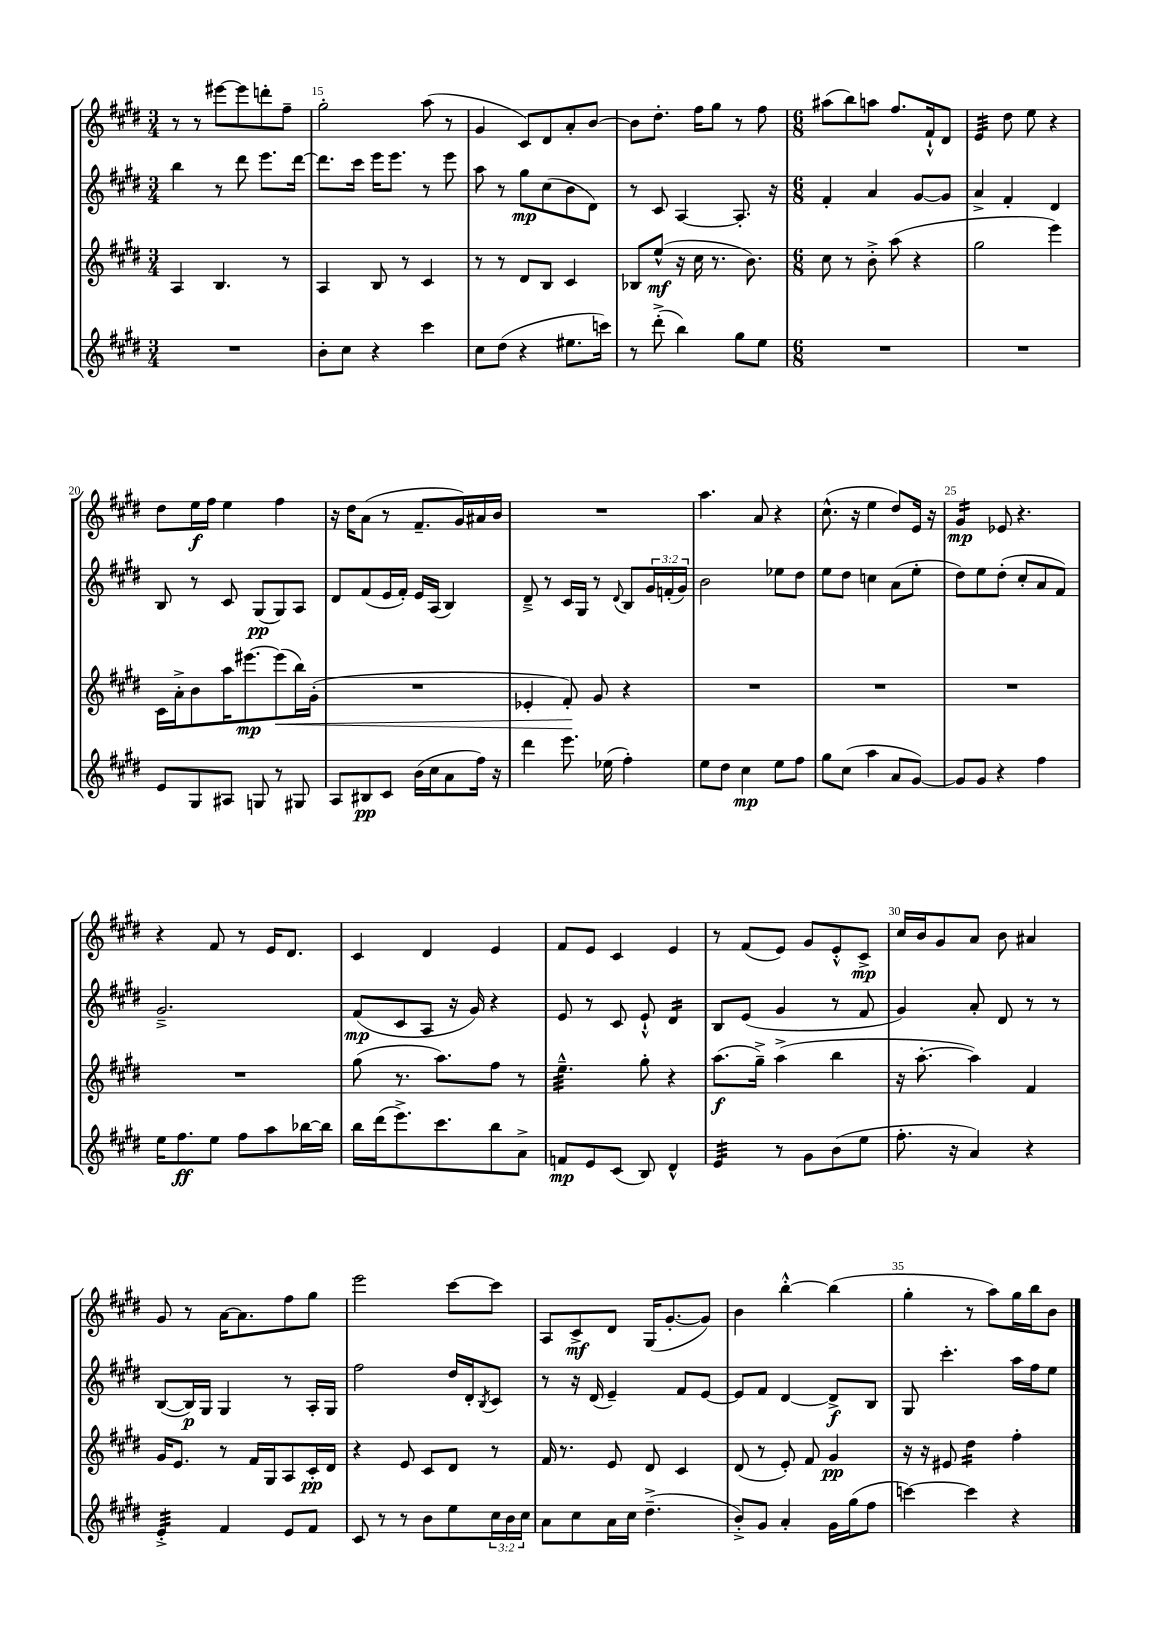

**kern	**kern	**kern	**kern
*staff4	*staff3	*staff2	*staff1
*clefG2	*clefG2	*clefG2	*clefG2
*k[f#c#g#d#]	*k[f#c#g#d#]	*k[f#c#g#d#]	*k[f#c#g#d#]
*M3/4	*M3/4	*M3/4	*M3/4
2.r	4A/	4bb\	8r
.	.	.	8r
.	4.B/	8r	[8eee#\L
.	.	8ddd#\	8eee#\]
.	.	8.eee\L	8ddd'\
.	8r	.	8ff#~\J
.	.	[16ddd#\Jk	.
=	=	=	=
8b'\L	4A/	8.ddd#\]L	2gg#'\
8cc#\J	.	.	.
.	.	16ccc#\Jk	.
4r	8B/	16eee\LK	.
.	.	8.eee\J	.
.	8r	.	.
4ccc#\	4c#/	8r	(8aa\
.	.	8eee\	8r
=	=	=	=
8cc#\L	8r	8aa\	4g#/
(8dd#\J	8r	8r	.
4r	8d#/L	8gg#\L	8c#/L)
.	8B/J	(8cc#\	8d#/
8.ee#\L	4c#/	8b\	8a'/
.	.	8d#\J)	[8b/J
16ccc\Jk)	.	.	.
=	=	=	=
8r	8B-/L	8r	8b\]L
(8ddd#'^\	(8ee^^/J	8c#/	8.dd#'\J
4bb\)	16r	[4A/	.
.	16cc#\	.	16ff#\LK
.	8.r	.	8gg#\J
8gg#\L	.	8.A'/]	8r
.	8.b\)	.	.
8ee\J	.	.	8ff#\
.	.	16r	.
=	=	=	=
*M6/8	*M6/8	*M6/8	*M6/8
2.r	8cc#\	4f#'/	(8aa#\L
.	8r	.	8bb\)
.	8b'^\	4a/	8aa\J
.	(8aa\	.	8.ff#/L
.	4r	[8g#/L	.
.	.	.	16f#`^^/k
.	.	8g#/]J	8d#/J
=	=	=	=
2.r	2gg#\	4a^/	4e/
.	.	4f#'/	8dd#\
.	.	.	8ee\
.	4eee\)	4d#/	4r
=	=	=	=
8e/L	16c#\LL	8B/	8dd#\L
.	16a'^\J	.	.
8G#/	8b\	8r	16ee\L
.	.	.	16ff#\JJ
8A#/J	16aa\K	8c#/	4ee\
.	[8.eee#\	.	.
8G/	.	(8G#/L	.
8r	(8eee#\]	8G#/)	4ff#\
8G#/	16bb\L)	8A/J	.
.	(16g#'\JJ	.	.
=	=	=	=
8A/L	2.r	8d#/L	16r
.	.	.	16dd#\LK
8B#/	.	(8f#/	(8a\J
8c#/J	.	16e/L	8r
.	.	16f#'/JJ)	.
(16b\LL	.	16e/LL	8.f#~/L
16cc#\J	.	(16A/JJ	.
8a\	.	4B/)	.
.	.	.	16g#/L)
16ff#\Jk)	.	.	16a#/
16r	.	.	16b/JJ
=	=	=	=
4ddd#\	4e-'/	8d#~^/	2.r
.	.	8r	.
8.eee\	8f#'/)	16c#/LL	.
.	.	16G#/JJ	.
.	8g#/	8r	.
(16ee-\	.	.	.
.	.	8qqd#/	.
4ff#'\)	4r	8B/L	.
.	.	24g#/L	.
.	.	(24f'/	.
.	.	24g#/JJ)	.
=	=	=	=
8ee\L	2.r	2b\	4.aa\
8dd#\J	.	.	.
4cc#\	.	.	.
.	.	.	8a/
8ee\L	.	8ee-\L	4r
8ff#\J	.	8dd#\J	.
=	=	=	=
8gg#\L	2.r	8ee\L	(8.cc#^^\
(8cc#\J	.	8dd#\J	.
.	.	.	16r
4aa\	.	4cc\	4ee\
8a/L	.	(8a\L	8dd#/L)
[8g#/J)	.	8ee'\J	16e/Jk
.	.	.	16r
=	=	=	=
8g#/]L	2.r	8dd#\L)	4g#/
8g#/J	.	8ee\	.
4r	.	(8dd#'\J	8e-/
.	.	8cc#'/L	4.r
4ff#\	.	8a/	.
.	.	8f#/J)	.
=	=	=	=
16ee\LK	2.r	2.g#~^/	4r
8.ff#\	.	.	.
8ee\J	.	.	8f#/
8ff#\L	.	.	8r
8aa\	.	.	16e/LK
.	.	.	8.d#/J
[16bb-\L	.	.	.
16bb-\]JJ	.	.	.
=	=	=	=
16bb\LL	(8gg#\	(8f#/L	4c#/
(16ddd#\J	.	.	.
8.eee^\)	8.r	8c#/	.
.	.	8A/J	4d#/
8.ccc#\	8.aa\L)	.	.
.	.	16r	.
.	.	16g#/)	.
8bb\	8ff#\J	4r	4e/
8a^\J	8r	.	.
=	=	=	=
8f/L	4.ee~^^\	8e/	8f#/L
8e/	.	8r	8e/J
(8c#/J	.	8c#/	4c#/
8B/)	8gg#'\	8e`^^/	.
4d#^^/	4r	4d#/	4e/
=	=	=	=
4e/	(8.aa\L	8B/L	8r
.	.	(8e/J	(8f#/L
.	16gg#~^\Jk)	.	.
8r	(4aa^\	4g#/	8e/J)
8g#\L	.	.	8g#/L
(8b\	4bb\	8r	8e'^^/
8ee\J	.	8f#/	8c#^/J
=	=	=	=
8.ff#'\	16r	4g#/)	16cc#/LL
.	[8.aa'\	.	16b/J
.	.	.	8g#/
16r	.	.	.
4a/)	4aa\])	8a'/	8a/J
.	.	8d#/	8b\
4r	4f#/	8r	4a#/
.	.	8r	.
=	=	=	=
4e'^/	16g#/LK	([8B/L	8g#/
.	8.e/J	.	.
.	.	16B/]L)	8r
.	.	16G#/JJ	.
4f#/	8r	4G#/	[16a\LK
.	.	.	8.a\]
.	16f#/LL	.	.
.	16G#/J	.	.
8e/L	8A/	8r	8ff#\
8f#/J	16c#'/L	16A'/LL	8gg#\J
.	16d#/JJ	16G#/JJ	.
=	=	=	=
8c#/	4r	2ff#\	2eee\
8r	.	.	.
8r	8e/	.	.
8b\L	8c#/L	.	.
8ee\	8d#/J	16dd#/LL	[8ccc#\L
.	.	16d#'/J	.
.	.	8qB/	.
24cc#\L	8r	8c#/J	8ccc#\]J
24b\	.	.	.
24cc#\JJ	.	.	.
=	=	=	=
8a\L	16f#/	8r	8A/L
.	8.r	.	.
8cc#\	.	16r	8c#^/
.	.	(16d#/	.
16a\L	8e/	4e~/)	8d#/J
16cc#\JJ	.	.	.
(4.dd#~^\	8d#/	.	(16G#/LK
.	.	.	[8.g#'/
.	4c#/	8f#/L	.
.	.	[8e/J	8g#/]J)
=	=	=	=
8b'^/L)	(8d#/	8e/]L	4b\
8g#/J	8r	8f#/J	.
4a'/	8e'/)	[4d#/	[4bb'^^\
.	8f#/	.	.
16g#\LL	4g#/	8d#^/]L	(4bb\]
(16gg#\J	.	.	.
8ff#\J	.	8B/J	.
=	=	=	=
[4ccc\)	16r	8G#/	4gg#'\
.	16r	.	.
.	8e#/	4.ccc#'\	.
4ccc\]	4dd#\	.	8r
.	.	.	8aa\L)
4r	4ff#'\	16aa\LL	16gg#\L
.	.	16ff#\J	16bb\J
.	.	8ee\J	8b\J
==	==	==	==
*-	*-	*-	*-
